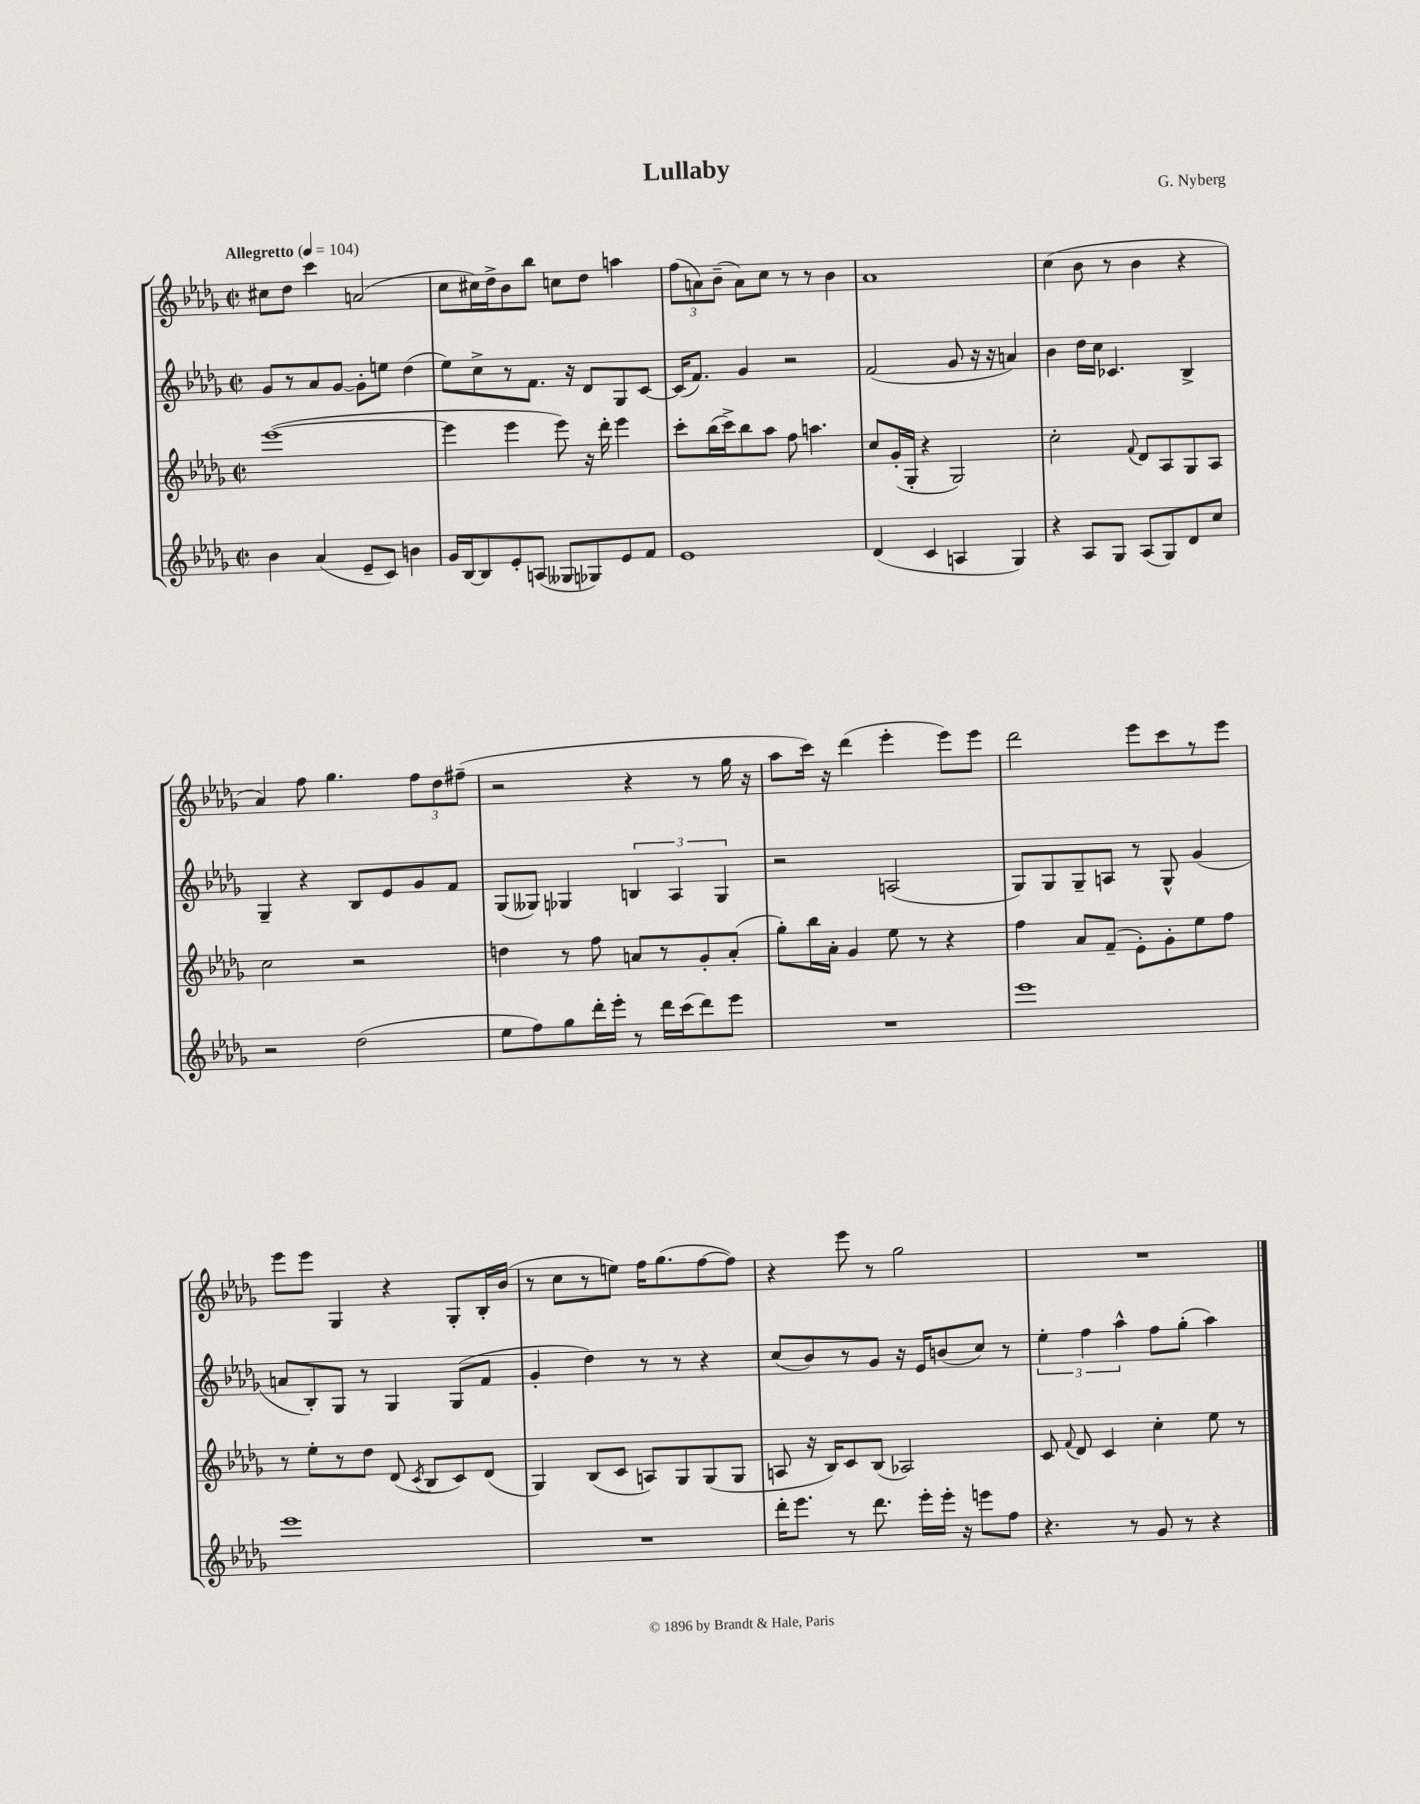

**kern	**kern	**kern	**kern
*staff4	*staff3	*staff2	*staff1
*clefG2	*clefG2	*clefG2	*clefG2
*k[b-e-a-d-g-]	*k[b-e-a-d-g-]	*k[b-e-a-d-g-]	*k[b-e-a-d-g-]
*M2/2	*M2/2	*M2/2	*M2/2
*met(c|)	*met(c|)	*met(c|)	*met(c|)
*MM104	*MM104	*MM104	*MM104
4b-	([1eee-	8g-	8cc#
.	.	8r	8dd-
(4a-	.	8a-	4ccc
.	.	[8g-	.
8e-~	.	8g-']	(2a
8c)	.	8ee	.
4b	.	(4dd-	.
=	=	=	=
16g-	4eee-]	8ee-)	8cc
[16B-	.	.	.
8B-]	.	8cc^	16cc#)
.	.	.	16dd-^
8e-'	4eee-	8r	8b-
(8A	.	8.f	8bb-
8G--	8eee-)	.	8cc
.	.	16r	.
8G-)	16r	8d-	8dd-
.	16ddd-'	.	.
8e-	4eee-	8G-	4aa
8f	.	[8c	.
=	=	=	=
1e-	8ccc'	(16c]	(12ff
.	.	8.f)	.
.	.	.	12a)
.	(16bb-	.	.
.	.	.	(12b-~
.	16ccc^)	.	.
.	8bb-	4g-	8a)
.	8aa-	.	8cc
.	8ff	2r	8r
.	4.aa	.	8r
.	.	.	4b-
=	=	=	=
(4d-	8cc	(2f	1a-
.	(16g-'	.	.
.	16G-'	.	.
4c	4r	.	.
4A	2G-)	8g-	.
.	.	16r	.
.	.	16r	.
4G-)	.	4a)	.
=	=	=	=
4r	2cc'	4b-	(4cc
8A-	.	16dd-	8b-
.	.	16cc	.
8G-	.	4.c-	8r
.	8qqf	.	.
(8A-	8d-	.	4b-
8G-)	8A-	.	.
8d-	8G-	4B-^	4r
8cc	8A-	.	.
=	=	=	=
2r	2cc	4G-~	4a-)
.	.	4r	8ff
.	.	.	4.gg-
(2dd-	2r	8B-	.
.	.	8e-	.
.	.	8g-	12ff
.	.	.	12dd-
.	.	8f	.
.	.	.	(12ff#~
=	=	=	=
8ee-	4dd	(8G-	2r
8ff)	.	8G--)	.
8gg-	8r	4G-	.
16ddd-'	8ff	.	.
16eee-'	.	.	.
8r	8a	6B	4r
16ddd-	8r	.	.
.	.	6A-	.
(16ccc	.	.	.
8ddd-)	8g-'	.	8r
.	.	6G-	.
8eee-	(8a'	.	16gg-
.	.	.	16r
=	=	=	=
1r	8gg-')	2r	8aa-
.	16bb-	.	16ccc)
.	16a-'	.	16r
.	4g-	.	(4ddd-
.	8ee-	(2A	4eee-'
.	8r	.	.
.	4r	.	8eee-)
.	.	.	8eee-
=	=	=	=
1eee-	4ff	8G-)	2ddd-
.	.	8G-	.
.	8a-	8G-~	.
.	(8f~	8A	.
.	8e-')	8r	8eee-
.	8g-'	8G-^^	8ccc
.	8ee-	(4g-	8r
.	8ff	.	8eee-
=	=	=	=
1eee-	8r	8a	8eee-
.	8ee-'	8B-')	8eee-
.	8r	8G-	4G-
.	8dd-	8r	.
.	(8d-	4G-	4r
.	8qc	.	.
.	8B-	.	.
.	8c)	(8G-	8G-'
.	(8d-	8f	16B-'
.	.	.	(16b-
=	=	=	=
1r	4G-)	4g-'	8r
.	.	.	8cc
.	(8B-	4dd-)	8r
.	8c	.	8ee)
.	8A)	8r	16ff
.	.	.	(8.gg-
.	8G-	8r	.
.	(8G-	4r	[8ff
.	8G-	.	8ff])
=	=	=	=
16ddd-'	8A	(8cc	4r
8.eee-	.	.	.
.	16r	8b-)	.
.	16B-)	.	.
8r	8c	8r	8eee-
8.ddd-	(8B-	8g-	8r
.	2A-)	16r	2gg-
16eee-'	.	16e-	.
16eee-'	.	(8b	.
16r	.	.	.
8eee	.	8cc)	.
8ff	.	8r	.
=	=	=	=
4.r	8c	6ee-'	1r
.	8qqf	.	.
.	8d-	.	.
.	.	6ff	.
.	4c	.	.
.	.	6aa-^^	.
8r	.	.	.
8g-	4cc'	8ff	.
8r	.	(8gg-'	.
4r	8ee-	4aa-)	.
.	8r	.	.
==	==	==	==
*-	*-	*-	*-
